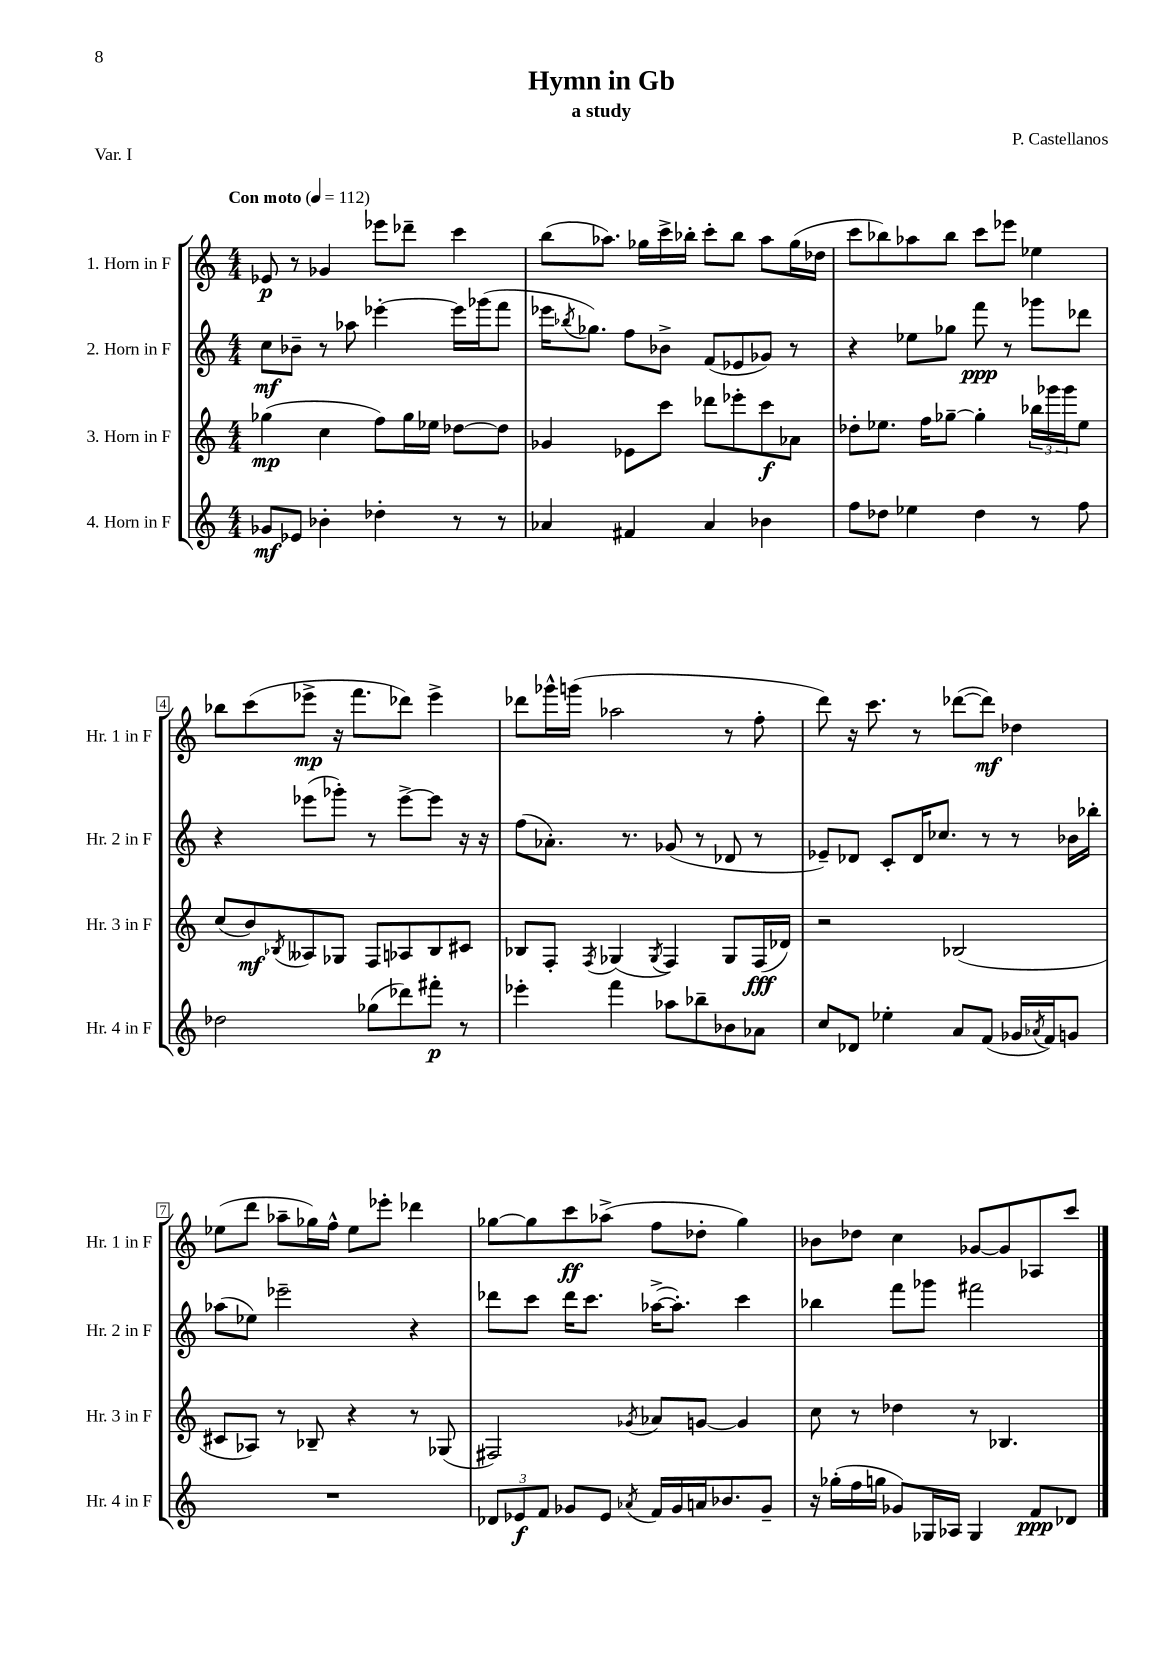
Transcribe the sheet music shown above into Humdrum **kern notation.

**kern	**kern	**kern	**kern
*staff4	*staff3	*staff2	*staff1
*clefG2	*clefG2	*clefG2	*clefG2
*k[]	*k[]	*k[]	*k[]
*M4/4	*M4/4	*M4/4	*M4/4
*MM112	*MM112	*MM112	*MM112
8g-	(4gg-	8cc	8e-
8e-	.	8b-~	8r
4b-'	4cc	8r	4g-
.	.	8aa-	.
4dd-'	8ff)	[4eee-'	8eee-
.	16gg-	.	8ddd-~
.	16ee-	.	.
8r	[8dd-	16eee-]	4ccc
.	.	(16ggg-	.
8r	8dd-]	8fff	.
=	=	=	=
4a-	4g-	16eee-	(8bb
.	.	8qbb-	.
.	.	8.gg-)	.
.	.	.	8.aa-)
4f#	8e-	8ff	.
.	.	.	16gg-
.	8ccc	8b-^	16ccc^
.	.	.	16bb-'
4a-	8ddd-	(8f	8ccc'
.	8eee-'	8e-	8bb-
4b-	8ccc	8g-)	8aa-
.	8a-	8r	(16gg-
.	.	.	16dd-
=	=	=	=
8ff	8dd-'	4r	8ccc
8dd-	8.ee-	.	8bb-)
4ee-	.	8ee-	8aa-
.	16ff	.	.
.	[8gg-~	8gg-	8bb-
4dd-	4gg-']	8fff	8ccc
.	.	8r	8eee-
8r	24bb-	8ggg-	4ee-
.	24ggg-	.	.
.	24ggg-	.	.
8ff	8ee-	8ddd-	.
=	=	=	=
2dd-	(8cc	4r	8bb-
.	8b)	.	(8ccc
.	8qB-	.	.
.	8A--	(8eee-	8eee-^
.	8G-	8ggg-')	16r
.	.	.	8.fff
(8gg-	8F	8r	.
8ddd-)	8A-	[8eee-^	8ddd-)
8fff#'	8B-	8eee-]	4eee-^
8r	8c#	16r	.
.	.	16r	.
=	=	=	=
4eee-'	8B-	(8ff	8ddd-
.	8F'	8.a-')	16ggg-^^
.	.	.	(16ggg
.	8qF	.	.
4fff	(4G-	.	2aa-
.	.	8.r	.
.	8qG-	.	.
8aa-	4F)	(8g-	.
8bb-~	.	8r	.
8b-	8G-	8d-	8r
8a-	(16F	8r	8ff'
.	16d-)	.	.
=	=	=	=
8cc	2r	8e-~)	8ddd)
8d-	.	8d-	16r
.	.	.	8.ccc
4ee-'	.	8c'	.
.	.	16d-	8r
.	.	8.cc-	.
8a	(2B-	.	([8ddd-
(8f	.	8r	8ddd-])
16g-	.	8r	4dd-
8qa-	.	.	.
16f)	.	.	.
8g	.	16b-	.
.	.	16bb-'	.
=	=	=	=
1r	8c#	(8aa-	(8ee-
.	8A-)	8ee-)	8ddd
.	8r	2eee-~	8aa-~
.	8B-~	.	16gg-)
.	.	.	16ff^^
.	4r	.	8ee-
.	.	.	8eee-'
.	8r	4r	4ddd-
.	(8G-	.	.
=	=	=	=
12d-	2F#)	8ddd-	[8gg-
12e-	.	.	.
.	.	8ccc	8gg-]
12f	.	.	.
8g-	.	16ddd-	8ccc
.	.	8.ccc	.
8e-	.	.	(8aa-^
8qa-	8qg-	.	.
16f	8a-	([16aa-^	8ff
16g-	.	8.aa-'])	.
16a	[8g	.	8dd-'
8.b-	.	.	.
.	4g]	4ccc	4gg-)
8g-~	.	.	.
=	=	=	=
16r	8cc	4bb-	8b-
(16gg-'	.	.	.
16ff	8r	.	8dd-
16gg	.	.	.
8g-)	4dd-	8fff	4cc
16G-	.	8ggg-	.
16A-	.	.	.
4G-	8r	2fff#	[8g-
.	4.B-	.	8g-]
8f	.	.	8A-
8d-	.	.	8ccc
==	==	==	==
*-	*-	*-	*-
